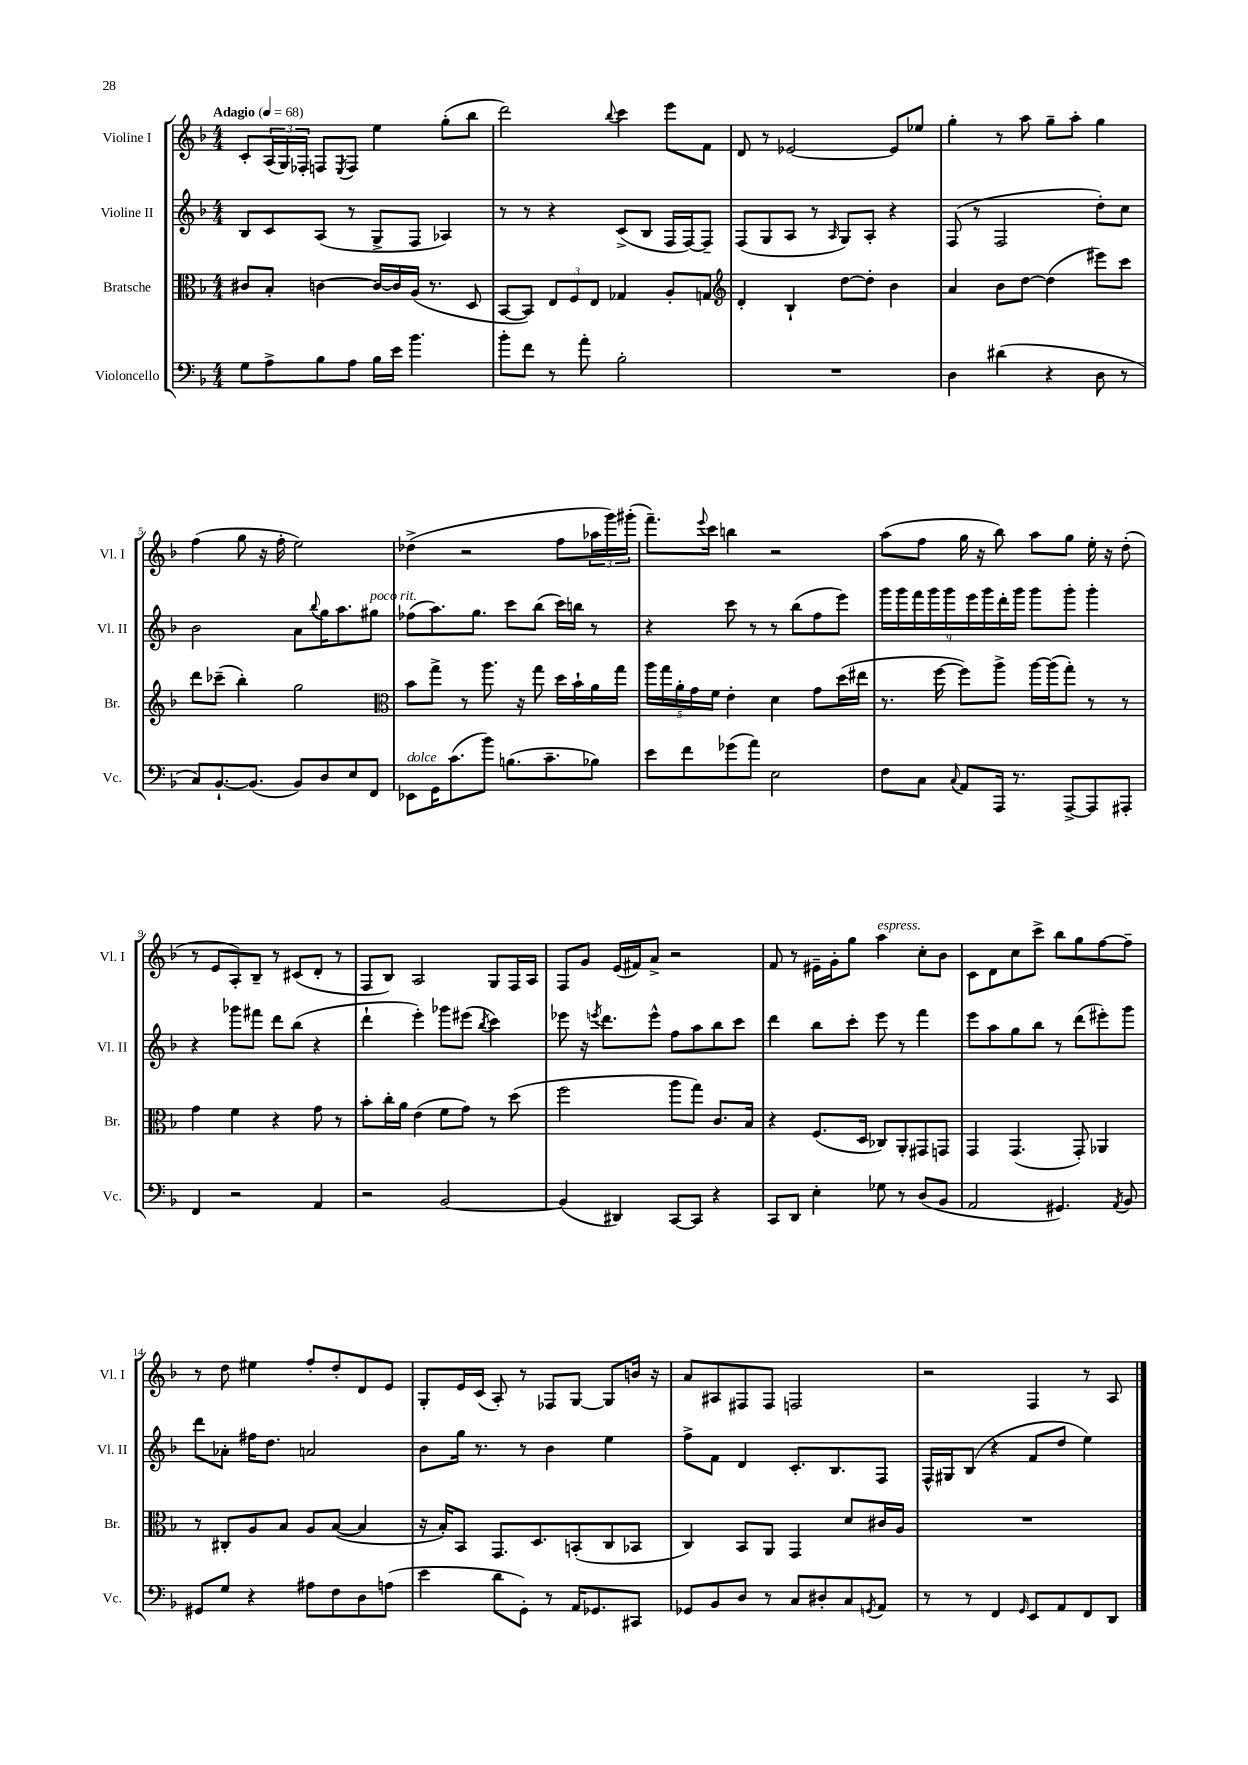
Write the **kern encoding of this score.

**kern	**kern	**kern	**kern
*staff4	*staff3	*staff2	*staff1
*clefF4	*clefC3	*clefG2	*clefG2
*k[b-]	*k[b-]	*k[b-]	*k[b-]
*M4/4	*M4/4	*M4/4	*M4/4
*MM68	*MM68	*MM68	*MM68
8G	8c#	8B-	8c'
8A^	8B-'	8c	(24A
.	.	.	24G)
.	.	.	24F-'
8B-	[4c	(8A	8F
.	.	.	8qE
8A	.	8r	8F
16B-	16c_	8G^	4ee
16e	16c]	.	.
4.b-	(16A	8F	.
.	8.r	.	.
.	.	4A-)	(8gg'
.	8D	.	8bb-
=	=	=	=
8b-'	[8BB-	8r	2ddd)
8f	8BB-])	8r	.
8r	12E	4r	.
.	12F	.	.
8a'	.	.	.
.	12E	.	.
.	.	.	8qqbb-
2B-'	4G-	(8c^	4ccc
.	.	8B-	.
.	8A'	16F	8eee
.	.	[16F)	.
.	8G	8F~]	8f
=	=	=	=
*	*clefG2	*	*
1r	4d'	(8F	8d
.	.	8G	8r
.	4B-`	8A	[2e-
.	.	8r	.
.	.	16qqA	.
.	[8dd	8G)	.
.	8dd']	8A'	.
.	4b-	4r	8e-]
.	.	.	8ee-
=	=	=	=
4D	4a	(8F	4gg'
.	.	8r	.
(4d#	8b-	2F	8r
.	[8dd	.	8aa
4r	(4dd]	.	8gg~
.	.	.	8aa'
8D	8eee#)	8dd')	4gg
8r	8ccc	8cc	.
=	=	=	=
8C)	8ddd	2b-	(4ff
[8.BB-`	(8ccc-~	.	.
.	4bb-')	.	8gg
(8.BB-]	.	.	.
.	.	.	16r
.	.	.	16ff'
8BB-)	2gg	8a	2ee)
.	.	8qqbb-	.
8D	.	16gg	.
.	.	8.aa	.
8E	.	.	.
8FF	.	8gg#	.
=	=	=	=
*	*clefC3	*	*
8EE-	8b-	(8ff-	(4dd-^
16GG	8gg^	8.aa)	.
(8.c	.	.	.
.	8r	.	2r
.	.	8.gg	.
8b-)	8.aa	.	.
(8.B	.	8ccc	.
.	16r	.	.
.	8gg	(8bb-	.
8.c~	.	.	.
.	16dd	16ccc)	8ff
.	16b-`	16bb	.
8B-)	16a	8r	24aa-
.	.	.	24ggg)
.	16gg	.	.
.	.	.	(24ggg#'
=	=	=	=
8e	20aa	4r	8.fff~)
.	20gg	.	.
.	20a'	.	.
8f	.	.	.
.	20g	.	.
.	.	.	8qqeee
.	.	.	16ccc
.	20f	.	.
(8g-	4e'	8ccc	4bb
8a)	.	8r	.
2E	4d	8r	2r
.	.	(8bb-	.
.	8g	8ff	.
.	(16dd	8eee)	.
.	16ee#	.	.
=	=	=	=
8F	8.r	18ggg	(8aa
.	.	18ggg	.
.	.	18fff	.
8C	.	.	8ff
.	.	18ggg	.
.	[16ff	.	.
.	.	18ggg	.
8qqC	.	.	.
8AA	8ff])	.	16gg
.	.	18eee	.
.	.	.	16r
.	.	18ggg	.
16AAA	8aa^	.	8bb-)
.	.	18ddd'	.
8.r	.	.	.
.	.	18ggg	.
.	[16aa	8ggg	8aa
.	(16aa]	.	.
[8AAA^	8gg')	8ggg'	8gg
8AAA]	8r	4ggg'	16ee'
.	.	.	16r
8AAA#'	8r	.	(8dd'
=	=	=	=
4FF	4g	4r	8r
.	.	.	8e
2r	4f	8ggg-	8A')
.	.	8fff#	8B-~
.	4r	8ddd	8r
.	.	(8bb-	(8c#
4AA	8g	4r	8d'
.	8r	.	8r
=	=	=	=
2r	8b-'	4ddd`	8F
.	16cc'	.	8B-)
.	16a	.	.
.	(4e	4eee')	2A
[2BB-	8f	8ggg-	.
.	8g)	(8eee#	.
.	.	8qbb-	.
.	8r	4ccc)	8G
.	(8dd	.	16F
.	.	.	16A
=	=	=	=
(4BB-]	2ff	8eee-	8F
.	.	16r	8g
.	.	8qeee	.
.	.	8.ddd	.
4DD#)	.	.	(16e
.	.	.	16f#)
.	.	8eee^^	8a^
[8CC	8aa	8ff	2r
8CC]	8gg)	8aa	.
4r	8.c	8bb-	.
.	.	8ccc	.
.	16B-	.	.
=	=	=	=
8CC	4r	4ddd	8f
8DD	.	.	8r
4E'	(8.F	8bb-	16e#~
.	.	.	16g'
.	.	8ccc'	8gg
.	16D	.	.
8G-	8C-)	8eee	4aa
8r	8AA'	8r	.
(8D	8GG#	4fff	8cc'
8BB-	8GG	.	8b-
=	=	=	=
2AA	4GG	8eee	8c
.	.	8aa	8d
.	(4.GG	8gg	8cc
.	.	8bb-	8ccc^
4.GG#)	.	8r	8bb-
.	8GG')	(8ddd	8gg
.	4AA-	8eee#')	[8ff
8qAA	.	.	.
8BB-	.	8ggg	8ff~]
=	=	=	=
8GG#	8r	8ddd	8r
8G	8C#'	8a-'	8dd
4r	8A	16ff#	4ee#
.	.	8.dd	.
.	8B-	.	.
8A#	8A	2a	8ff'
8F	([8B-	.	8dd'
8D	4B-]	.	8d
(8A	.	.	8e
=	=	=	=
4e	16r	8b-	8G'
.	16B-')	.	.
.	8BB-	16gg	16e
.	.	8.r	(16c
8d	8.GG	.	8A')
8GG')	.	8r	8r
.	8.D	.	.
8r	.	4b-	8F-
16AA	(8BB'	.	[8G
8.GG-	.	.	.
.	8C	4ee	8G]
8CC#	8BB-	.	16b
.	.	.	16r
=	=	=	=
8GG-	4C)	8ff^	8a
8BB-	.	8f	8A#
8D	8BB-	4d	8F#
8r	8AA	.	8F#
8C	4GG	8.c'	2F
8D#'	.	.	.
.	.	8.B-	.
8C	8d	.	.
8qGG	.	.	.
8AA	16c#	8F	.
.	16A	.	.
=	=	=	=
8r	1r	16F^^	2r
.	.	16G#	.
8r	.	(8B-	.
4FF	.	4r	.
16qqGG	.	.	.
8EE	.	8f	4F
8AA	.	8dd	.
8FF	.	4ee)	8r
8DD	.	.	8A
==	==	==	==
*-	*-	*-	*-
